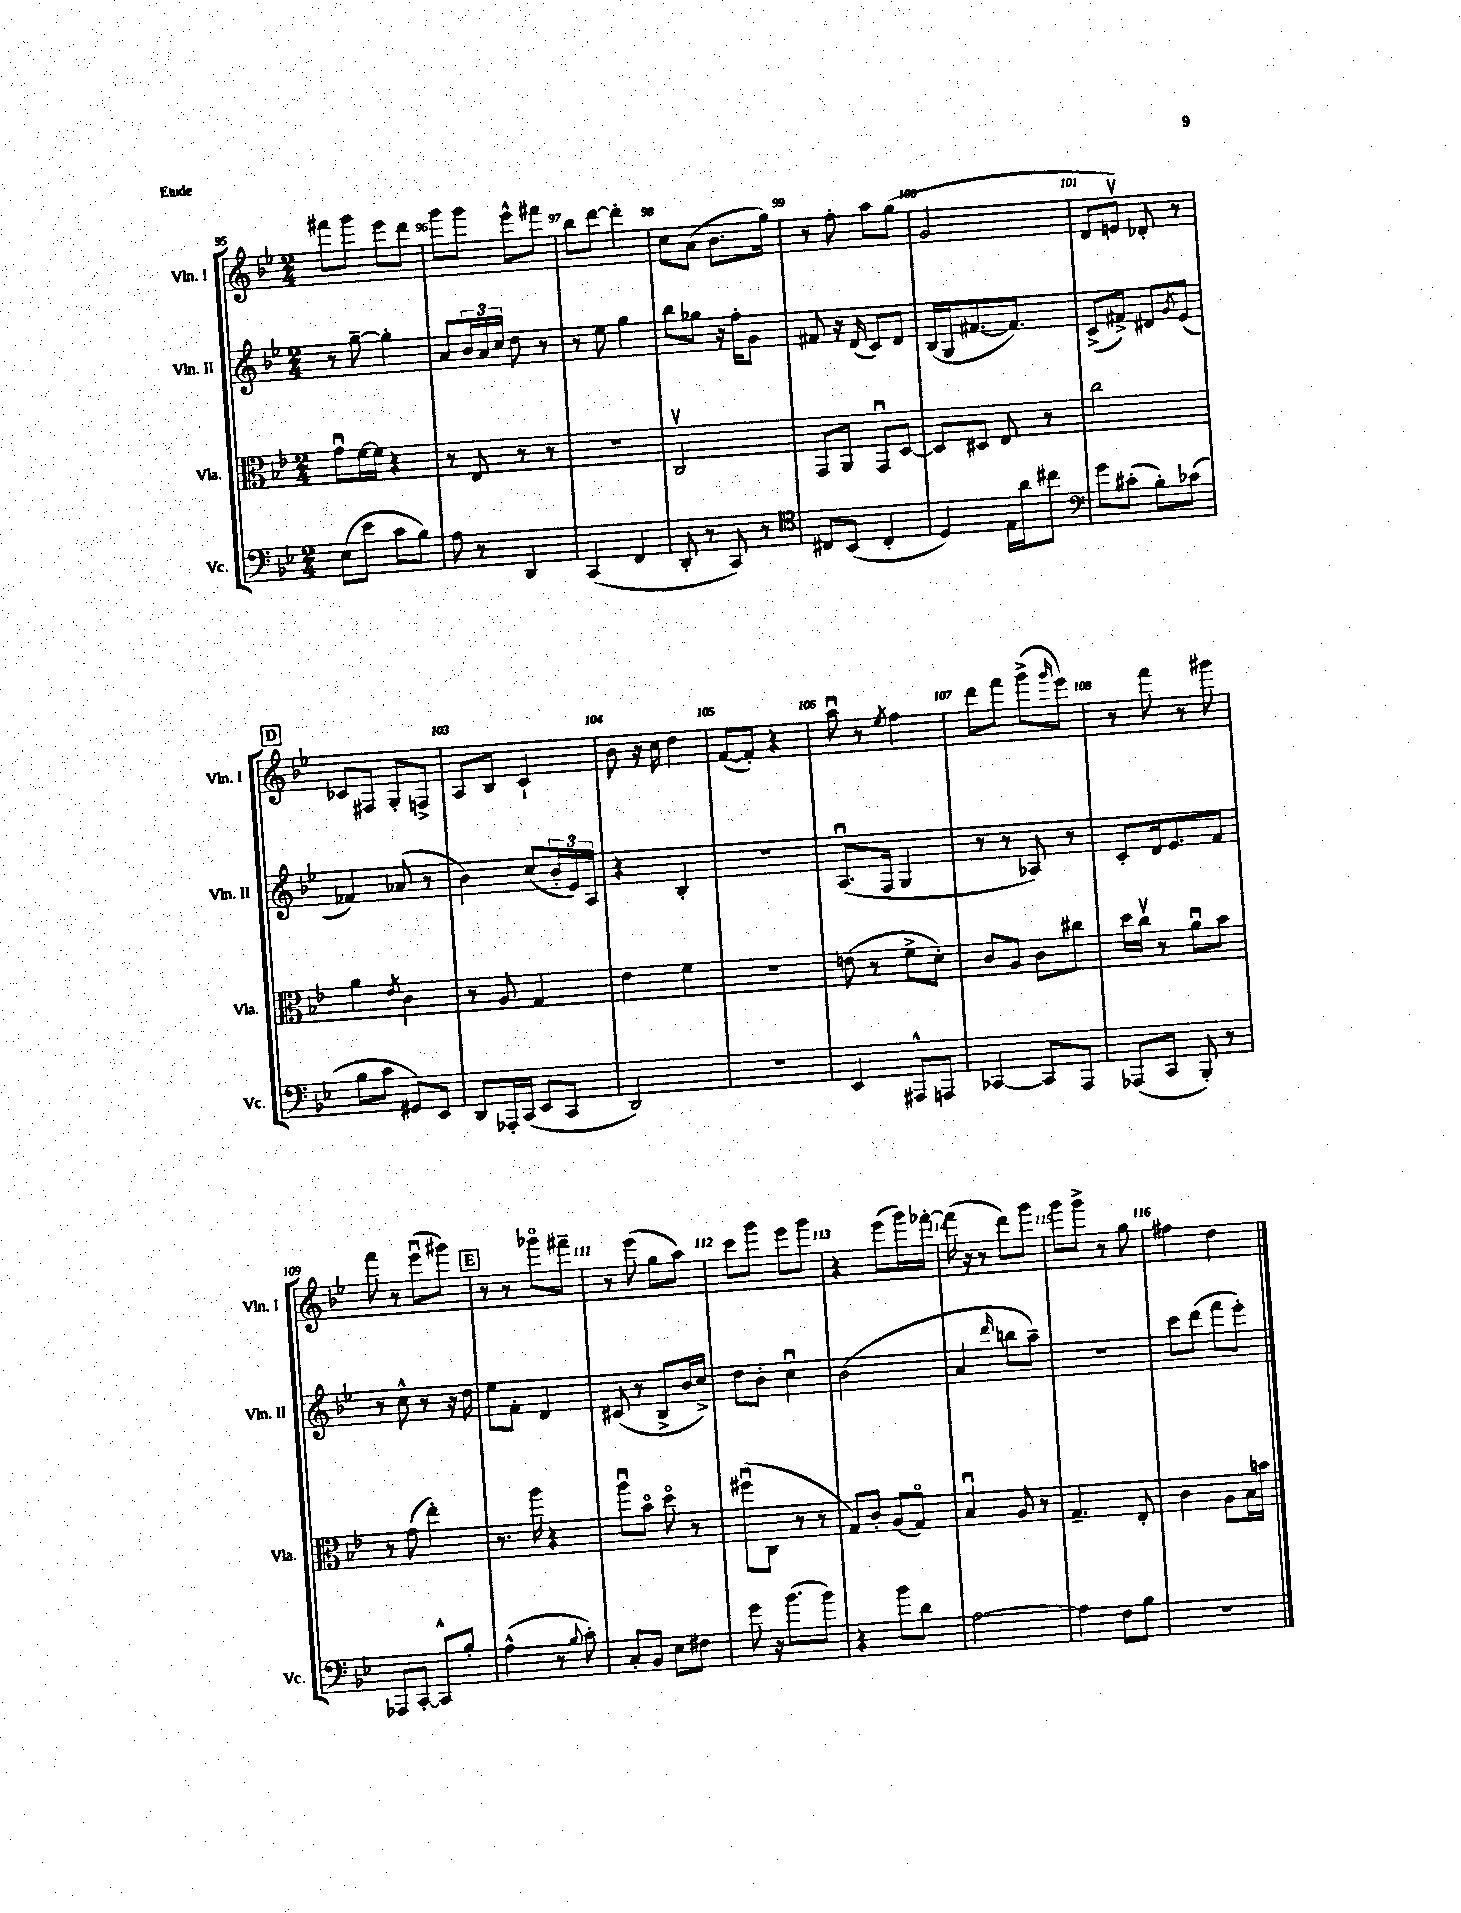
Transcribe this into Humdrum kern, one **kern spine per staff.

**kern	**kern	**kern	**kern
*staff4	*staff3	*staff2	*staff1
*clefF4	*clefC3	*clefG2	*clefG2
*k[b-e-]	*k[b-e-]	*k[b-e-]	*k[b-e-]
*M2/4	*M2/4	*M2/4	*M2/4
(8E-\L	8gu\L	8r	8fff#\L
8e-\J	[16f\L	[8gg~\	8ggg\J
.	16f\]JJ	.	.
8c\L	4r	4gg'\]	8eee-\L
8B-\J)	.	.	8ddd\J
=	=	=	=
8A\	8r	8a/L	8ggg\L
8r	8E-/	24b-/L	8ggg\J
.	.	24a/	.
.	.	24cc/JJ	.
4DD/	8r	8dd\	8eee-^^\L
.	8r	8r	8fff#\J
=	=	=	=
(4CC/	2r	8r	8bb-\L
.	.	8ee-\	[8ddd\J
4FF/	.	4gg\	4ddd'\]
=	=	=	=
8DD'/	2Cv/	8bb-\L	8cc\L
8r	.	8gg-\J	(8a\J
8CC/)	.	16r	8.b-\L
.	.	16ff'\LK	.
8r	.	8g\J	.
.	.	.	16gg\Jk)
=	=	=	=
*clefC4	*	*	*
8C#/L	8GG/L	8f#/	8r
(8BB-/J	8AA/J	16r	8ff'\
.	.	(16d/	.
4C#'/	8GGu/L	8c/L)	8aa\L
.	[8D/J	8d/J	(8gg\J
=	=	=	=
4D/)	8D/]L	(16B-/LL	2g/
.	.	16G/J	.
.	8D#/J	[8.f#/	.
16E-\LL	8E-/	.	.
16a\J	.	8.f#/]J)	.
8cc#\J	8r	.	.
=	=	=	=
*clefF4	*	*	*
8g\L	2cc\	(8c^/L	8d/L
(8c#'\J	.	8f#^/J)	8ev/J)
8B-'\L)	.	8d#/L	8d-'/
.	.	8qg/	.
(8c-\J	.	(8e-/J	8r
=	=	=	=
8B-\L	4a\	4f-/)	8c-/L
8c\J	.	.	8F#/J
.	8qe-/	.	.
8GG#/L)	4c\	(8a-/	8G'/L
8EE-/J	.	8r	8F^/J
=	=	=	=
8DD/L	8r	4b-\)	8A/L
16AAA-'/L	8A/	.	8B-/J
(16CC/JJ	.	.	.
8EE-/L	4G/	(8cc/L	4c`/
8CC/J	.	24b-'/L	.
.	.	24e-/)	.
.	.	24A/JJ	.
=	=	=	=
2DD/)	4e-\	4r	8b-\
.	.	.	16r
.	.	.	16cc\
.	4f\	4B-'/	4dd\
=	=	=	=
2r	2r	2r	([8f/L
.	.	.	8f'/]J)
.	.	.	4r
=	=	=	=
4EE-/	(8e\	(8.Au/L	8aau\
.	8r	.	8r
.	.	16F/Jk	.
.	.	.	8qee-/
8AAA#^^/L	8f^\L	4G/	4ff\
8AAA/J	8d'\J)	.	.
=	=	=	=
[4CC-/	8c/L	8r	8ddd\L
.	8A/J	8r	8fff\J
8CC-/]L	8c\L	8A-/)	(8ggg^\L
.	.	.	16qqggg/
8AAA/J	8cc#\J	8r	8eee-\J)
=	=	=	=
(8AAA-/L	16dd\LL	8c'/L	8r
.	16ccv\JJ	.	.
8CC/J	8r	16d/k	8fff\
.	.	8.e-/	.
8BBB-'/)	8au\L	.	8r
8r	8b-\J	8f/J	8ggg#\
=	=	=	=
8AAA-/L	8r	8r	8fff\
[8CC'/J	(8g\	8cc^^\	8r
8CC^^/]L	4ee-'\)	8r	(8eee-u\L
8B-'/J	.	16r	8ggg#\J)
.	.	16dd\	.
=	=	=	=
(4A^^\	8.r	8ee-\L	8r
.	.	8f'\J	8r
.	16aa\	.	.
8r	4r	4d/	8ggg-o\L
8qqB-/	.	.	.
8c'\)	.	.	8fff#~\J
=	=	=	=
8C'/L	8aau\L	(8c#/	8r
8BB-/J	8b-o\J	8r	(8eee-\
8E-\L	8ddo\	8B-^/L	8gg\L
8F#\J	8r	16b-/L	8aa\J)
.	.	16cc^/JJ)	.
=	=	=	=
8g\	(8ff#u\L	8dd\L	8ccc\L
16r	8C\J	8b-'\J	8ggg\J
(8.b-\L	.	.	.
.	8r	4ccu\	8eee-\L
8b-\J)	8r	.	8ggg\J
=	=	=	=
4r	8G/L)	(2b-\	4r
.	8c'/J	.	.
8b-\L	(8A/L	.	(8eee-\L
8d\J	8Go/J)	.	16ggg\L)
.	.	.	[16fff-'\JJ
=	=	=	=
[2A\	4B-u/	4a/	(16fff-\]
.	.	.	16r
.	.	.	8r
.	.	16qqddd/	.
.	8A/	8bb\L	8ddd\L)
.	8r	8aa~\J)	8ggg\J
=	=	=	=
4A\]	4.G~/	2r	8ggg\L
.	.	.	8ggg^\J
8F\L	.	.	8r
8B-\J	8E-'/	.	8gg\
=	=	=	=
2r	4c\	8ccc\L	4ff#\
.	.	(8ddd\J	.
.	8A\L	8fff\L	4dd\
.	16B-\L	8eee-'\J)	.
.	16b\JJ	.	.
==	==	==	==
*-	*-	*-	*-
